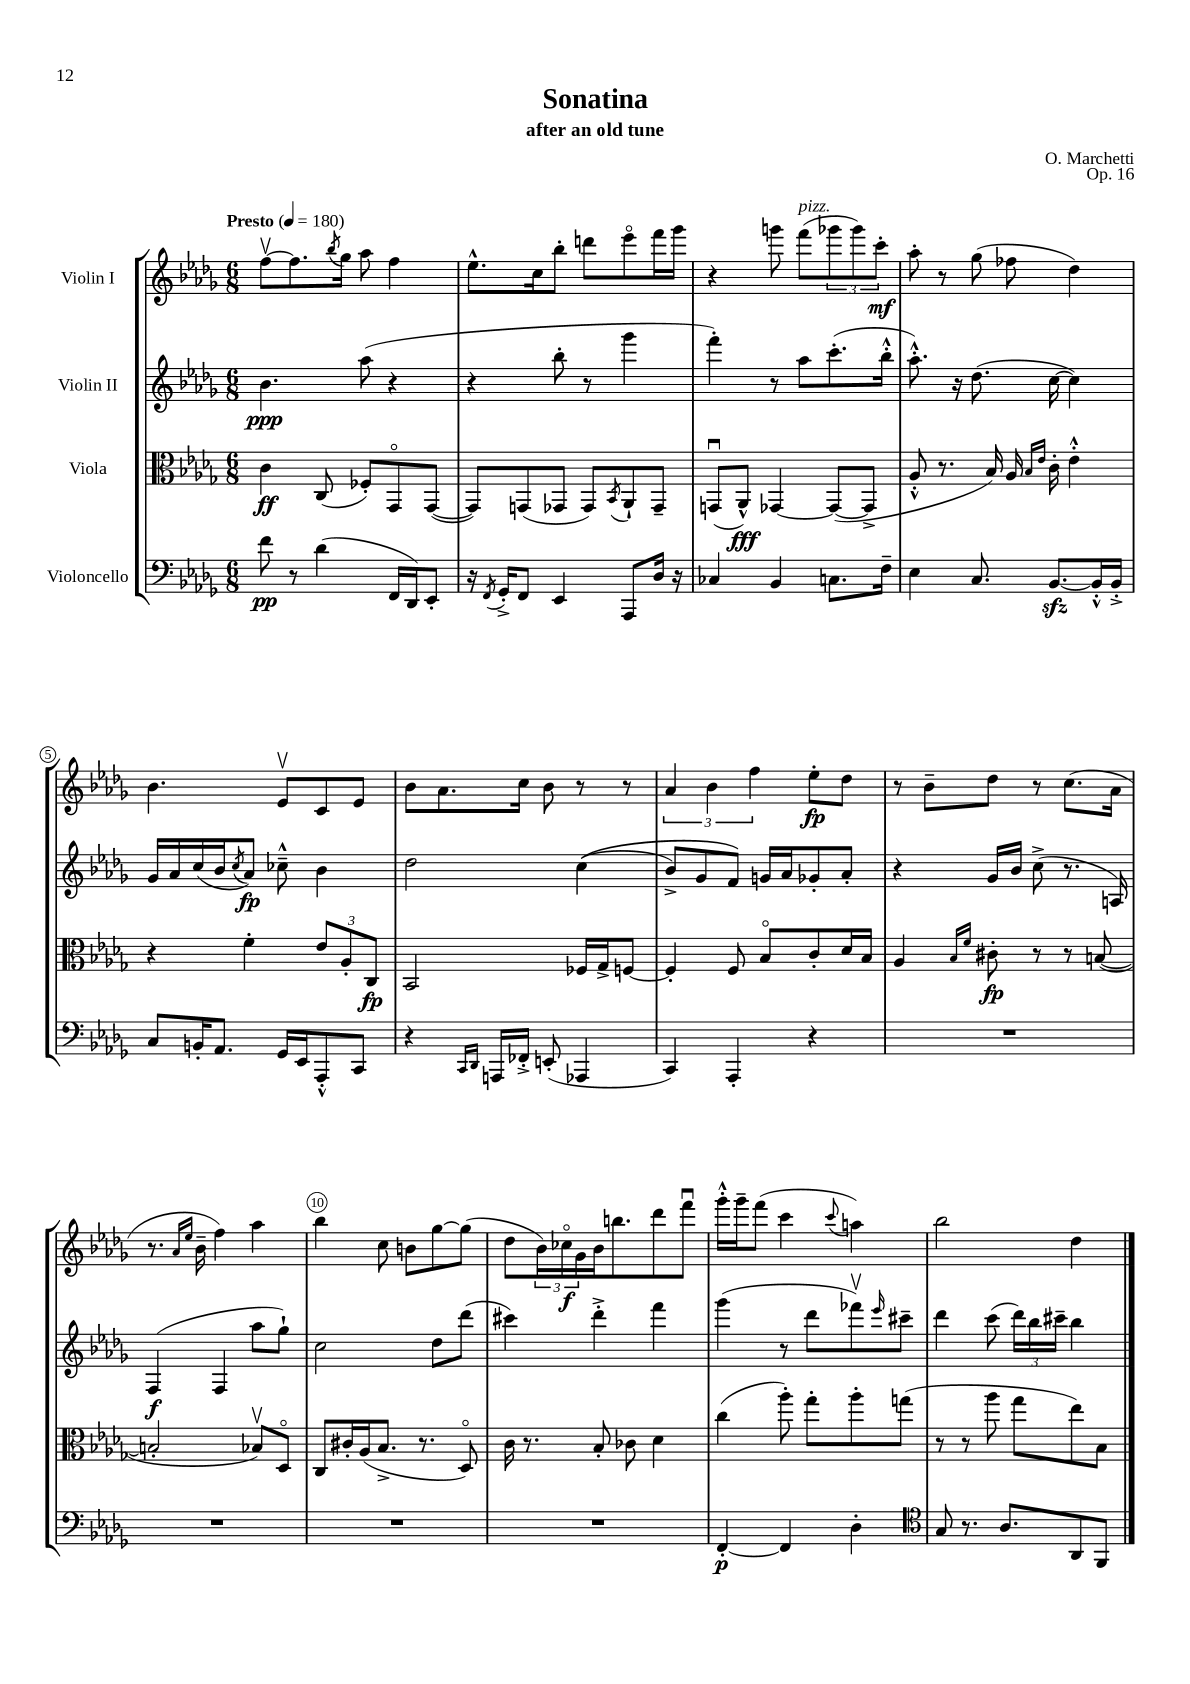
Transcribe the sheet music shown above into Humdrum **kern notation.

**kern	**dynam	**kern	**dynam	**kern	**dynam	**kern	**dynam
*part4	*part4	*part3	*part3	*part2	*part2	*part1	*part1
*staff4	*staff4	*staff3	*staff3	*staff2	*staff2	*staff1	*staff1
*I"Violoncello	*	*I"Viola	*	*I"Violin II	*	*I"Violin I	*
*clefF4	*	*clefC3	*	*clefG2	*	*clefG2	*
*k[b-e-a-d-g-]	*	*k[b-e-a-d-g-]	*	*k[b-e-a-d-g-]	*	*k[b-e-a-d-g-]	*
*M6/8	*	*M6/8	*	*M6/8	*	*M6/8	*
*MM180	*	*MM180	*	*MM180	*	*MM180	*
=1	=1	=1	=1	=1	=1	=1	=1
!	!	!	!	!	!	!LO:TX:a:B:t=Presto	!
8f\	pp	4c\	ff	4.b-\	ppp	[8ffv\L	.
8r	.	.	.	.	.	8.ff\]	.
(4d-\	.	(8C/	.	.	.	.	.
.	.	.	.	.	.	8qbb-/	.
.	.	.	.	.	.	16gg-\Jk	.
.	.	8F-X'/L)	.	(8aa-\	.	8aa-\	.
16FF/LL	.	8GG-/	.	4r	.	4ff\	.
16DD-/J)	.	.	.	.	.	.	.
8EE-'/J	.	([8GG-/J	.	.	.	.	.
=2	=2	=2	=2	=2	=2	=2	=2
16r	.	8GG-/L])	.	4r	.	8.ee-^^\L	.
8qFF/	.	.	.	.	.	.	.
16GG-'^/KL	.	.	.	.	.	.	.
8FF/J	.	(8GGn/	.	.	.	.	.
.	.	.	.	.	.	16cc\k	.
4EE-/	.	8GG-X/J	.	8bb-'\	.	8bb-'\J	.
.	.	8GG-/L)	.	8r	.	8dddn\L	.
.	.	8qBB-/	.	.	.	.	.
8AAA-/L	.	8AA-`/	.	4ggg-\	.	8eee-\	.
16D-/Jk	.	8GG-~/J	.	.	.	16fff\L	.
16r	.	.	.	.	.	16ggg-\JJ	.
=3	=3	=3	=3	=3	=3	=3	=3
4C-X/	.	(8GGnu/L	.	4fff'\)	.	4r	.
.	.	8AA-^^/J)	fff	.	.	.	.
4BB-/	.	[4GG-X/	.	8r	.	8gggn\	.
!	!	!	!	!	!	!LO:TX:a:i:t=pizz.	!
.	.	.	.	8aa-\L	.	(8fff\L	.
8.Cn\L	.	(8GG-/L_	.	(8.ccc'\	.	12ggg-X\	.
.	.	.	.	.	.	12ggg-\)	.
.	.	8GG-^/J]	.	.	.	.	.
.	.	.	.	.	.	12ccc'\J	mf
16F~\Jk	.	.	.	16bb-'^^\Jk	.	.	.
=4	=4	=4	=4	=4	=4	=4	=4
4E-\	.	8A-'^^/	.	8.aa-'^^\)	.	8aa-'\	.
.	.	8.r	.	.	.	8r	.
.	.	.	.	16r	.	.	.
8.C/	.	.	.	(8.dd-\	.	(8gg-\	.
.	.	16B-/)	.	.	.	.	.
.	.	16A-/	.	.	.	8ff-X\	.
.	.	16qqB-/LL	.	.	.	.	.
.	.	16qqe-/JJ	.	.	.	.	.
[8.BB-zz/L	.	16c'\	.	[16cc\	.	.	.
.	.	4e-'^^\	.	4cc\])	.	4dd-\)	.
16BB-'^^/L]	.	.	.	.	.	.	.
16BB-'^/JJ	.	.	.	.	.	.	.
!!LO:LB:g=z
=5	=5	=5	=5	=5	=5	=5	=5
8C/L	.	4r	.	16g-/LL	.	4.b-\	.
.	.	.	.	16a-/	.	.	.
16BBn'/K	.	.	.	(16cc/	.	.	.
8.AA-/J	.	.	.	16b-/J	.	.	.
.	.	.	.	8qcc/	.	.	.
.	.	4f'\	.	8a-/J)	fp	.	.
16GG-/LL	.	.	.	8cc-X~^^\	.	8e-v/L	.
16EE-/J	.	.	.	.	.	.	.
8AAA-'^^/	.	12e-/L	.	4b-\	.	8c/	.
.	.	12A-'/	.	.	.	.	.
8CC/J	.	.	.	.	.	8e-/J	.
.	.	12C/J	fp	.	.	.	.
=6	=6	=6	=6	=6	=6	=6	=6
4r	.	2BB-/	.	2dd-\	.	8b-\L	.
.	.	.	.	.	.	8.a-\	.
16qqCC/LL	.	.	.	.	.	.	.
16qqDD-/JJ	.	.	.	.	.	.	.
16AAAn/LL	.	.	.	.	.	.	.
16FF-X'^/JJ	.	.	.	.	.	16cc\Jk	.
(8EEn'/	.	.	.	.	.	8b-\	.
4AAA-X/	.	16F-X/LL	.	((4cc\	.	8r	.
.	.	16G-^/J	.	.	.	.	.
.	.	[8Fn/J	.	.	.	8r	.
=7	=7	=7	=7	=7	=7	=7	=7
4CC/)	.	4F'/]	.	8b-^/L)	.	6a-/	.
.	.	.	.	8g-/	.	.	.
.	.	.	.	.	.	6b-\	.
4AAA-'/	.	8F/	.	8f/J)	.	.	.
.	.	.	.	.	.	6ff\	.
.	.	8B-/L	.	16gn/LL	.	.	.
.	.	.	.	16a-/J	.	.	.
4r	.	8c'/	.	8g-X'/	.	8ee-'\L	fp
.	.	16d-/L	.	8a-'/J	.	8dd-\J	.
.	.	16B-/JJ	.	.	.	.	.
=8	=8	=8	=8	=8	=8	=8	=8
2.r	.	4A-/	.	4r	.	8r	.
.	.	.	.	.	.	8b-~\L	.
.	.	16qqB-/LL	.	.	.	.	.
.	.	16qqf/JJ	.	.	.	.	.
.	.	8c#X'\	fp	16g-/LL	.	8dd-\J	.
.	.	.	.	16b-/JJ	.	.	.
.	.	8r	.	(8cc^\	.	8r	.
.	.	8r	.	8.r	.	(8.cc\L	.
.	.	([8Bn/	.	.	.	.	.
.	.	.	.	16An/)	.	16a-\Jk	.
!!LO:LB:g=z
=9	=9	=9	=9	=9	=9	=9	=9
2.r	.	2Bn'/]	.	(4F/	f	8.r	.
.	.	.	.	.	.	16qqa-/LL	.
.	.	.	.	.	.	16qqee-/JJ	.
.	.	.	.	.	.	16b-~\	.
.	.	.	.	4F/	.	4ff\)	.
.	.	8B-Xv/L)	.	8aa-\L	.	4aa-\	.
.	.	8D-/J	.	8gg-`\J)	.	.	.
=10	=10	=10	=10	=10	=10	=10	=10
2.r	.	8C/L	.	2cc\	.	4bb-\	.
.	.	16c#X'/L	.	.	.	.	.
.	.	(16A-/J	.	.	.	.	.
.	.	8.B-^/J	.	.	.	8cc\	.
.	.	.	.	.	.	8bn\L	.
.	.	8.r	.	.	.	.	.
.	.	.	.	8dd-\L	.	[8gg-\	.
.	.	8D-/)	.	(8ddd-\J	.	(8gg-\J]	.
=11	=11	=11	=11	=11	=11	=11	=11
2.r	.	16c\	.	4ccc#X\)	.	8dd-\L	.
.	.	8.r	.	.	.	.	.
.	.	.	.	.	.	24b-\L)	.
.	.	.	.	.	.	24cc-X\	f
.	.	.	.	.	.	24g-\	.
.	.	8B-'/	.	4ddd-'^\	.	16b-\J	.
.	.	.	.	.	.	8.bbn\	.
.	.	8c-X\	.	.	.	.	.
.	.	4d-\	.	4fff\	.	8ddd-\	.
.	.	.	.	.	.	8fffu\J	.
=12	=12	=12	=12	=12	=12	=12	=12
[4FF'/	p	(4cc\	.	(4ggg-\	.	16ggg-'^^\LL	.
.	.	.	.	.	.	16ggg-~\J	.
.	.	.	.	.	.	(8fff\J	.
4FF/]	.	8aa-'\)	.	8r	.	4ccc\	.
.	.	8gg-'\L	.	8ddd-\L	.	.	.
.	.	.	.	.	.	8qqccc/	.
4D-'\	.	8aa-'\	.	8fff-Xv\)	.	4aan\)	.
.	.	.	.	16qqeee-/	.	.	.
.	.	(8ggn\J	.	8ccc#X~\J	.	.	.
=13	=13	=13	=13	=13	=13	=13	=13
*clefC4	*	*	*	*	*	*	*
8G-/	.	8r	.	4ddd-\	.	2bb-\	.
8.r	.	8r	.	.	.	.	.
.	.	8aa-\	.	(8ccc\	.	.	.
8.A-/L	.	.	.	.	.	.	.
.	.	8gg-\L	.	24ddd-\LL)	.	.	.
.	.	.	.	24bb-\	.	.	.
.	.	.	.	24ccc#X~\JJ	.	.	.
8AA-/	.	8ee-\)	.	4bb-\	.	4dd-\	.
8FF/J	.	8B-\J	.	.	.	.	.
==	==	==	==	==	==	==	==
*-	*-	*-	*-	*-	*-	*-	*-
